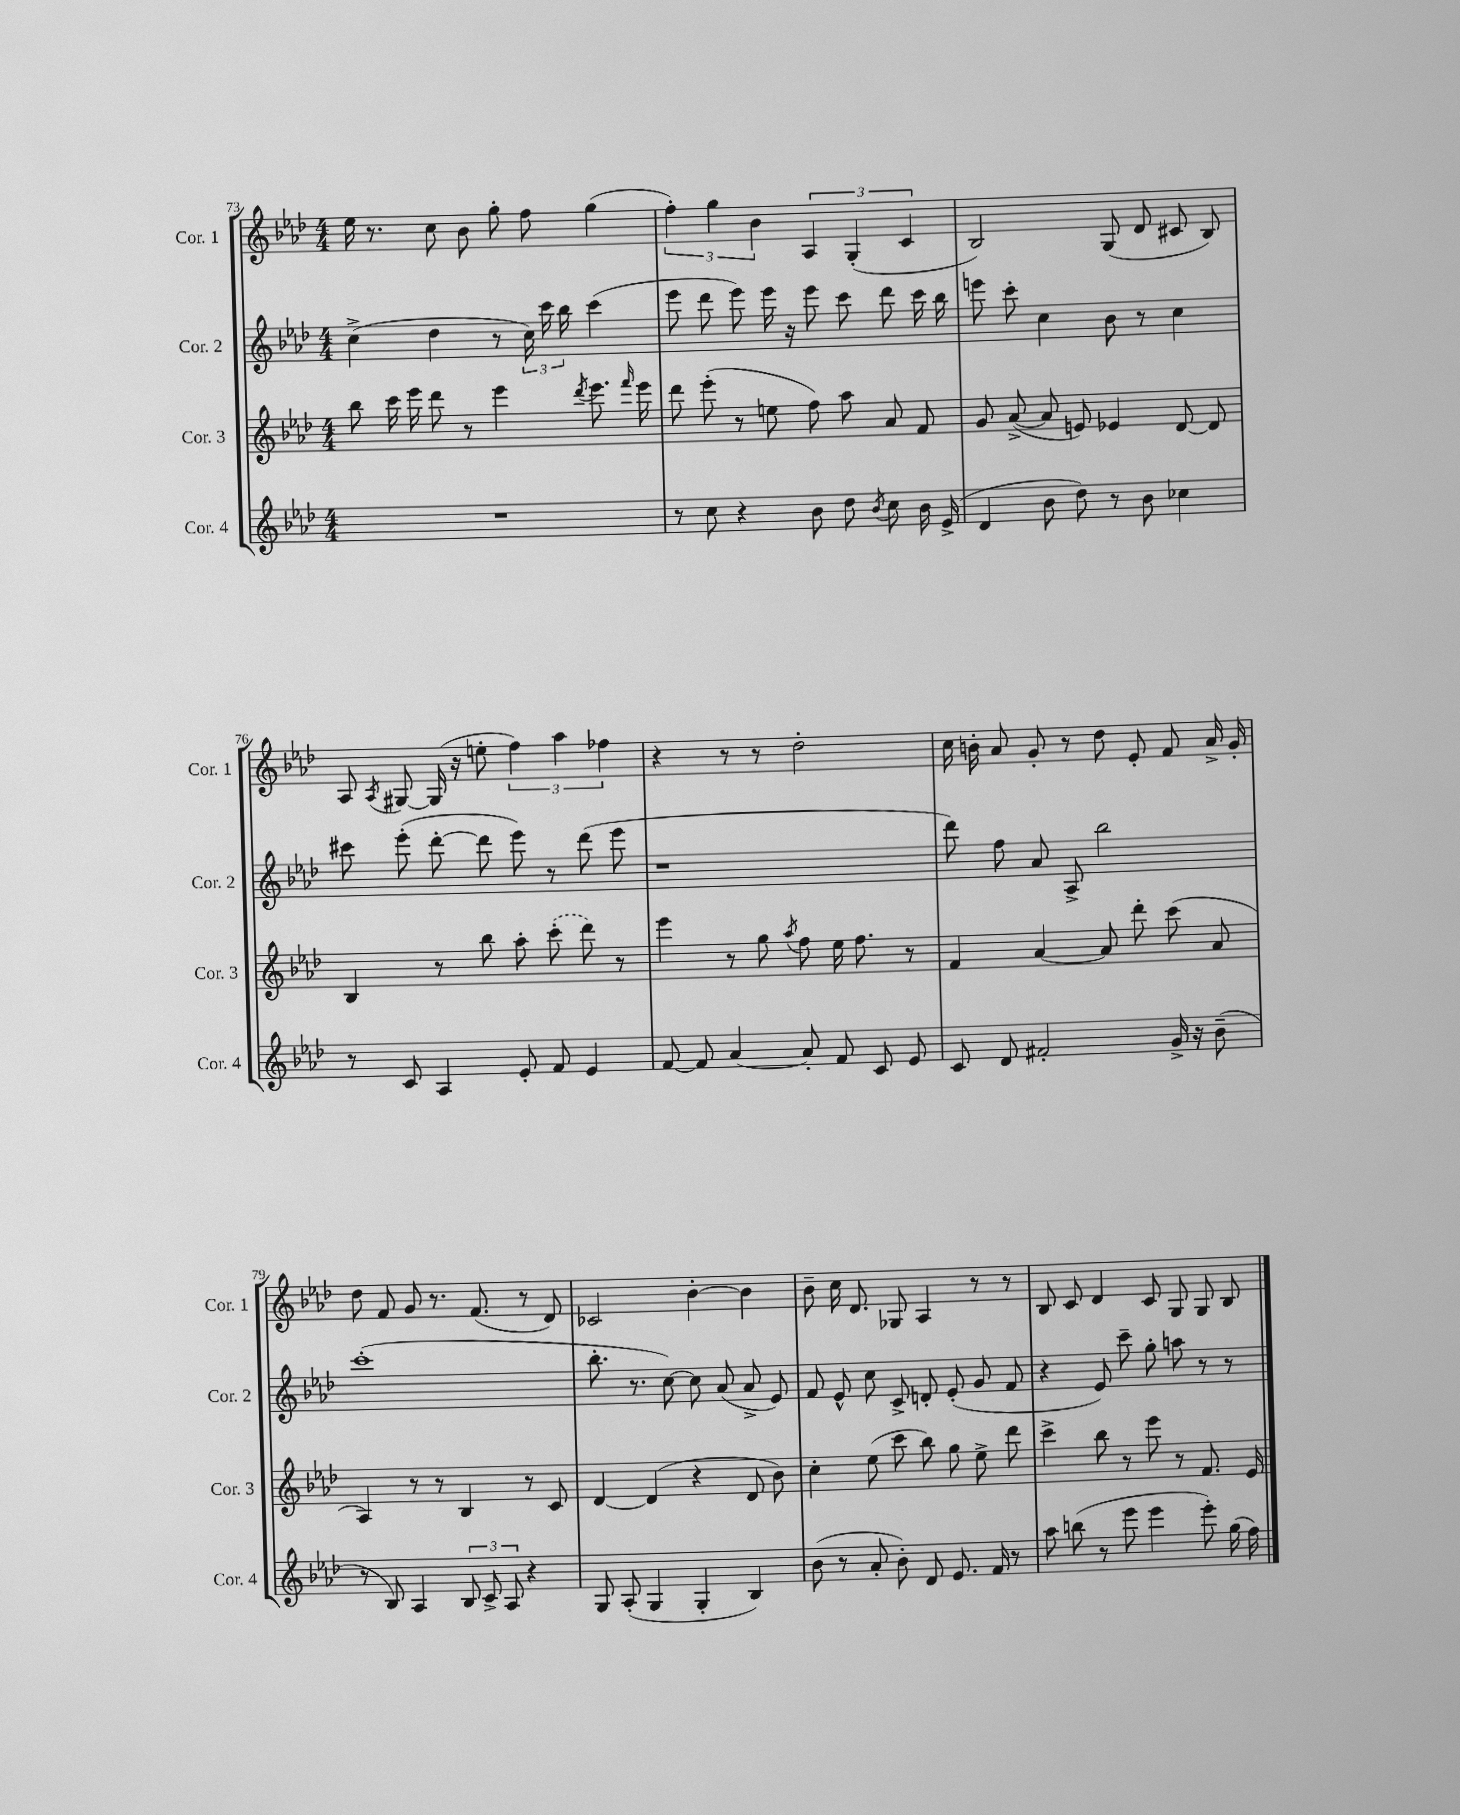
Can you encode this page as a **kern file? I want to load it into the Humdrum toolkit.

**kern	**kern	**kern	**kern
*staff4	*staff3	*staff2	*staff1
*clefG2	*clefG2	*clefG2	*clefG2
*k[b-e-a-d-]	*k[b-e-a-d-]	*k[b-e-a-d-]	*k[b-e-a-d-]
*M4/4	*M4/4	*M4/4	*M4/4
1r	8bb-	(4cc^	16ee-
.	.	.	8.r
.	16ccc	.	.
.	16eee-	.	.
.	8ddd-	4dd-	8cc
.	8r	.	8b-
.	4eee-	8r	8gg'
.	.	24cc)	8ff
.	.	24ccc	.
.	.	24bb-	.
.	8qddd-	.	.
.	8.eee-	(4ccc	(4gg
.	16qqfff	.	.
.	16eee-	.	.
=	=	=	=
8r	8ddd-	8eee-	6ff')
8cc	(8eee-'	8ddd-	.
.	.	.	6gg
4r	8r	8eee-)	.
.	.	.	6b-
.	8ee	16eee-	.
.	.	16r	.
8b-	8ff)	8eee-	6A-
8dd-	8aa-	8ccc	.
.	.	.	(6G'
8qb-	.	.	.
8cc	8a-	8ddd-	.
.	.	.	6c
16b-	8f	16ccc	.
(16e-^	.	16bb-	.
=	=	=	=
4d-	8g	8eee	2B-)
.	([8a-^	8ccc'	.
8b-	8a-]	4cc	.
8dd-)	8e)	.	.
8r	4e-	8b-	(8G
8b-	.	8r	8d-
4cc-	[8d-	4cc	8c#
.	8d-]	.	8B-)
=	=	=	=
8r	4B-	8ccc#	8A-
.	.	.	8qA-
8c	.	(8eee-'	[8G#
4A-	8r	[8ddd-'	(16G#]
.	.	.	16r
.	8bb-	8ddd-]	8ee'
8e-'	8aa-'	8eee-)	6ff)
8f	(8ccc'	8r	.
.	.	.	6aa-
4e-	8ddd-)	(8ddd-	.
.	.	.	6ff-
.	8r	8eee-	.
=	=	=	=
[8f	4eee-	1r	4r
8f]	.	.	.
[4a-	8r	.	8r
.	8gg	.	8r
.	8qaa-	.	.
8a-']	8ff	.	2dd-'
8f	16ee-	.	.
.	8.ff	.	.
8c	.	.	.
8e-	8r	.	.
=	=	=	=
8c	4f	8ddd-)	16cc
.	.	.	16b'
8d-	.	8ff	8a-
2f#'	[4a-	8a-	8g'
.	.	8A-^	8r
.	8a-]	2bb-	8dd-
.	8ddd-'	.	8e-'
16g^	(8ccc	.	8f
16r	.	.	.
(8b-~	8a-	.	16a-^
.	.	.	16g'
=	=	=	=
8r	4A-)	(1ccc'	8dd-
8B-)	.	.	8f
4A-	8r	.	8g
.	8r	.	8.r
12B-	4B-	.	.
.	.	.	(8.f
12c^	.	.	.
12A-	.	.	.
4r	8r	.	8r
.	8c	.	8d-)
=	=	=	=
8G	[4d-	8.bb-'	2c-
(8A-'	.	.	.
.	.	8.r	.
4G	(4d-]	.	.
.	.	[8cc)	.
4G'	4r	8cc]	[4b-'
.	.	(8a-	.
4B-)	8d-	8a-^	4b-]
.	8b-)	8e-)	.
=	=	=	=
(8b-	4cc'	8f	8b-~
8r	.	8e-^^	16cc
.	.	.	8.d-
8a-'	(8ee-	8cc	.
8b-')	8ccc	8c^	8G-
8d-	8bb-)	8d'	4A-
8.e-	8gg	(8e-'	.
.	8ee-^	8g	8r
16f	.	.	.
8r	8ddd-	8f	8r
=	=	=	=
8aa-	4ccc^	4r	8B-
(8bb	.	.	8c
8r	8bb-	8e-)	4d-
8eee-	8r	8ccc~	.
4eee-	8eee-	8gg'	8c
.	8r	8aa	8G
8eee-')	8.f	8r	8G
(16gg	.	8r	8B-
16ff)	16e-	.	.
==	==	==	==
*-	*-	*-	*-
